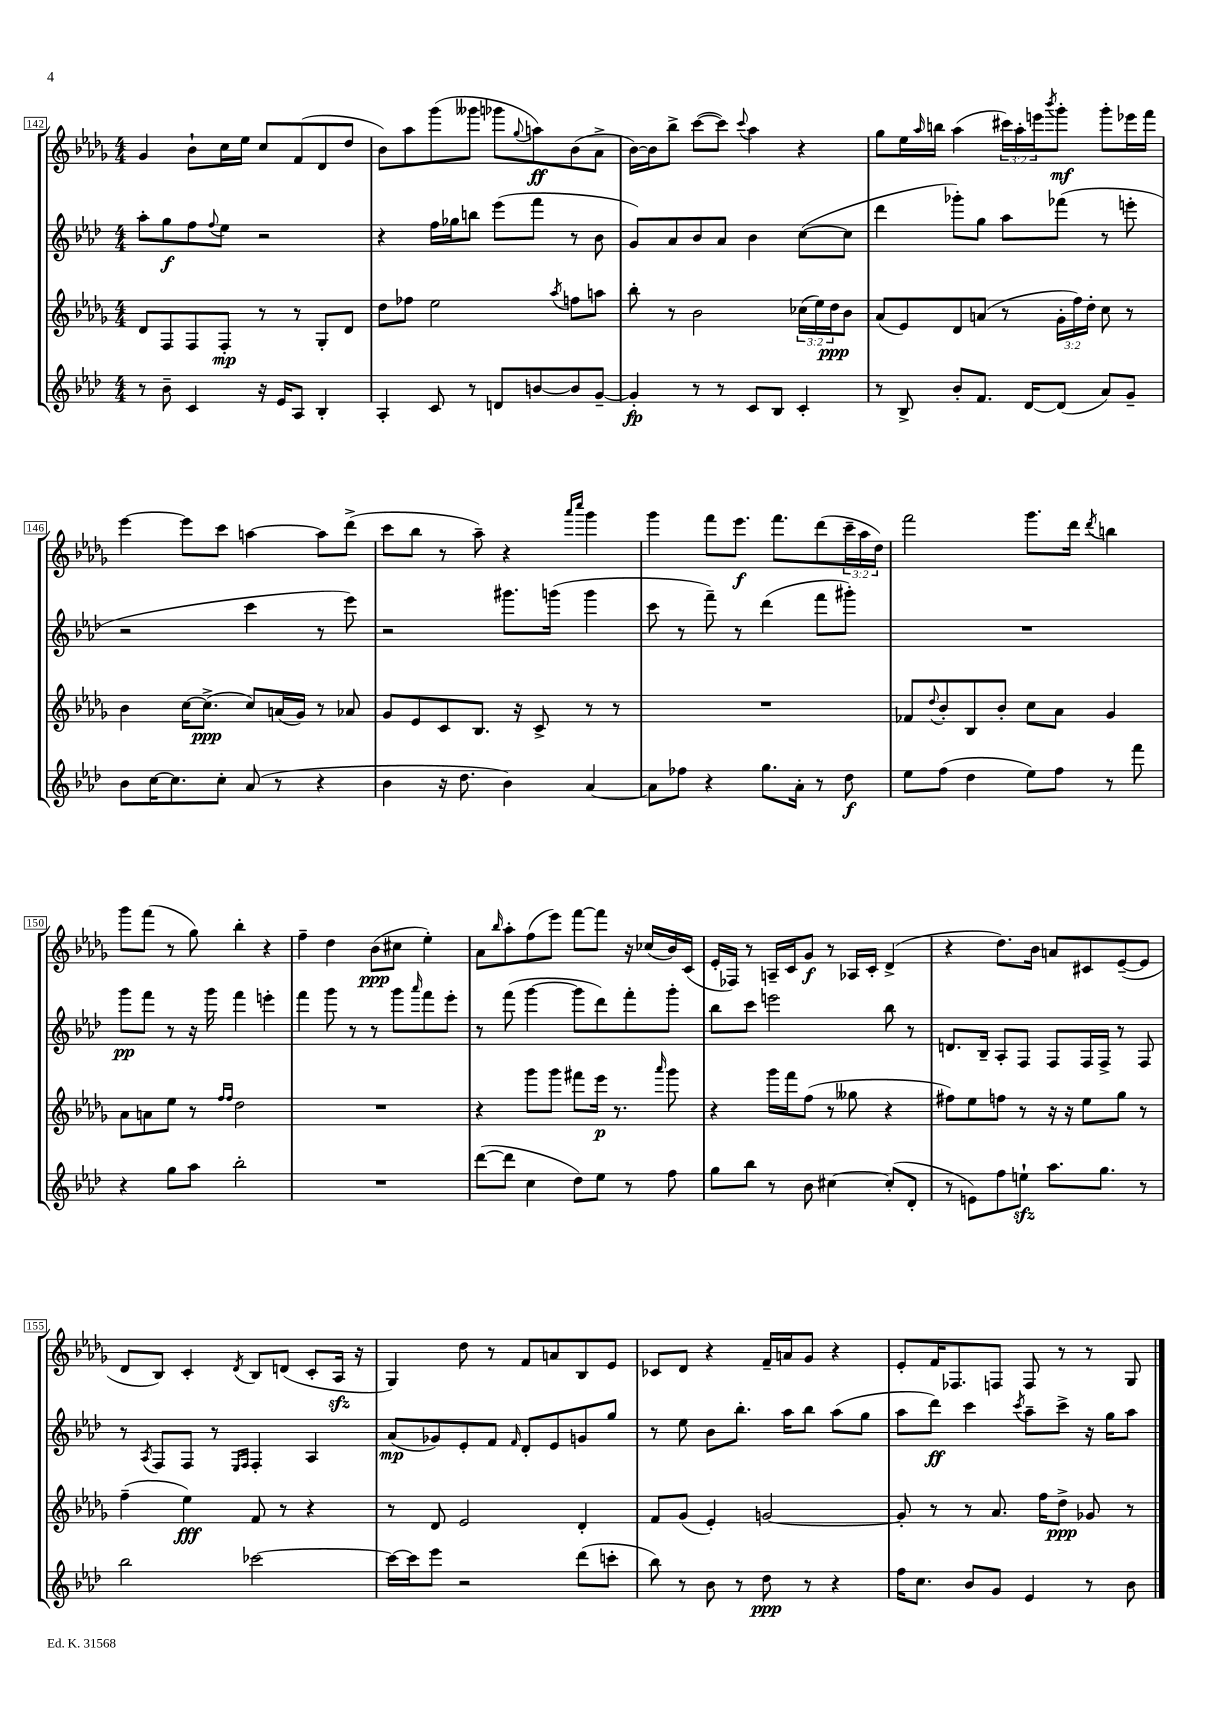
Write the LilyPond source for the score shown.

<<
\new StaffGroup <<
\new Staff = "s0" {
    \clef treble \key des \major \numericTimeSignature \time 4/4 \override Staff.TupletNumber.text = #tuplet-number::calc-fraction-text
    ges'4 bes'8-! c''16 ees''16 c''8 f'8( des'8 des''8 |
    bes'8) aes''8 ges'''8( geses'''8 ges'''8 \appoggiatura { ges''8 } a''8\ff) bes'8( aes'8-> |
    bes'16~) bes'16 bes''8-> c'''8~( c'''8) \appoggiatura { c'''8 } aes''4 r4 |
    ges''8 ees''16 \grace { aes''16 } b''16 aes''4( \tuplet 3/2 { cis'''16) aes''16-. e'''16 } \acciaccatura { bes'''8 } ges'''8-.\mf ges'''8-. ees'''16 f'''16 |
    ees'''4~ ees'''8 c'''8 a''4~ a''8 des'''8->( |
    c'''8 bes''8 r8 aes''8--) r4 \grace { aes'''16 c''''16 } ges'''4 |
    ges'''4 f'''8 ees'''8.\f f'''8. des'''8( \tuplet 3/2 { c'''16-- aes''16 des''16) } |
    f'''2 ges'''8. des'''16 \acciaccatura { des'''8 } b''4 |
    ges'''8 f'''8( r8 ges''8) bes''4-. r4 |
    f''4-- des''4 bes'8\ppp( cis''8 ees''4-.) |
    aes'8 \grace { bes''16 } aes''8-. f''8( ees'''8) f'''8~ f'''8 r16 ces''16( bes'16) c'16( |
    ees'16-. fes16) r8 a16-- c'16 ges'8\f r8 aes16 c'16-. des'4->( |
    r4 des''8.) bes'16 a'8 cis'8 ees'8~--( ees'8 |
    des'8 bes8) c'4-. \acciaccatura { des'8 } bes8 d'8( c'8-. aes16\sfz r16 |
    ges4) des''8 r8 f'8 a'8 bes8 ees'8 |
    ces'8 des'8 r4 f'16-- a'16 ges'8 r4 |
    ees'8-. f'16 fes8. f8 f8 r8 r8 ges8 \bar "|." |
}
\new Staff = "s1" {
    \clef treble \key aes \major \numericTimeSignature \time 4/4
    aes''8-. g''8\f f''8 \appoggiatura { f''8 } ees''8 r2 |
    r4 f''16 ges''16 b''8 ees'''8( f'''8 r8 bes'8 |
    g'8) aes'8 bes'8 aes'8 bes'4 c''8~( c''8 |
    des'''4 ges'''8-.) g''8 aes''8 fes'''8( r8 e'''8-. |
    r2 c'''4 r8 ees'''8) |
    r2 gis'''8. g'''16( g'''4 |
    c'''8 r8 f'''8--) r8 des'''4( f'''8 gis'''8-.) |
    R1 |
    g'''8\pp f'''8 r8 r16 g'''16 f'''4 e'''4-. |
    f'''4 g'''8 r8 r8 g'''8 \grace { aes'''16 } f'''8 ees'''8-. |
    r8 f'''8( g'''4~ g'''8 des'''8) f'''8-. g'''8-. |
    bes''8 c'''8 e'''2 bes''8 r8 |
    d'8. bes16-- aes8-. f8 f8 f16 f16-> r8 f8 |
    r8 \acciaccatura { aes8 } f8 f8 r8 \grace { ees16 f16 } f4-. aes4 |
    aes'8\mp( ges'8) ees'8-. f'8 \grace { f'16 } des'8-. ees'8 g'8 g''8 |
    r8 ees''8 bes'8 bes''8.-. aes''16 bes''8 aes''8( g''8 |
    aes''8 des'''8\ff) c'''4 \acciaccatura { c'''8 } aes''8-- c'''8-> r16 g''16 aes''8 \bar "|." |
}
\new Staff = "s2" {
    \clef treble \key des \major \numericTimeSignature \time 4/4 \override Staff.TupletNumber.text = #tuplet-number::calc-fraction-text
    des'8 f8 f8 f8-.\mp r8 r8 ges8-. des'8 |
    des''8 fes''8 ees''2 \acciaccatura { aes''8 } f''8 a''8 |
    bes''8-. r8 bes'2 \tuplet 3/2 { ces''16( ees''16) des''16\ppp } bes'8 |
    aes'8( ees'8) des'8 a'8( r8 \tuplet 3/2 { ges'16-. f''16) des''16-. } c''8 r8 |
    bes'4 c''16~ c''8.->\ppp( c''8) a'16( ges'16) r8 aes'8 |
    ges'8 ees'8 c'8 bes8. r16 c'8-> r8 r8 |
    R1 |
    fes'8 \appoggiatura { des''8 } bes'8-. bes8 bes'8-. c''8 aes'8 ges'4 |
    aes'8 a'8 ees''8 r8 \grace { f''16 f''16 } des''2 |
    R1 |
    r4 ges'''8 ges'''8 fis'''8 ees'''16\p r8. \grace { aes'''16 } ges'''8 |
    r4 ges'''16 f'''16 f''8( r8 geses''8 r4 |
    fis''8) ees''8 f''8 r8 r16 r16 ees''8 ges''8 r8 |
    f''4--( ees''4\fff) f'8 r8 r4 |
    r8 des'8 ees'2 des'4-. |
    f'8 ges'8( ees'4-.) g'2~ |
    g'8-. r8 r8 aes'8. f''16 des''8->\ppp ges'8 r8 \bar "|." |
}
\new Staff = "s3" {
    \clef treble \key aes \major \numericTimeSignature \time 4/4
    r8 bes'8-- c'4 r16 ees'16 aes8 bes4-. |
    aes4-. c'8 r8 d'8 b'8~ b'8 g'8~-- |
    g'4-.\fp r8 r8 c'8 bes8 c'4-. |
    r8 bes8-> bes'8-. f'8. des'16~ des'8( aes'8) g'8-- |
    bes'8 c''16~ c''8. c''8-. aes'8( r8 r4 |
    bes'4 r16 des''8. bes'4) aes'4~ |
    aes'8 fes''8 r4 g''8. aes'16-. r8 des''8\f |
    ees''8 f''8( des''4 ees''8) f''8 r8 f'''8 |
    r4 g''8 aes''8 bes''2-. |
    R1 |
    des'''8~( des'''8 c''4 des''8) ees''8 r8 f''8 |
    g''8 bes''8 r8 bes'8 cis''4~ cis''8-.( des'8-. |
    r8 e'8) f''8 e''8-!\sfz aes''8. g''8. r8 |
    bes''2 ces'''2~ |
    ces'''16~ ces'''16 ees'''8 r2 des'''8( c'''8-. |
    bes''8) r8 bes'8 r8 des''8\ppp r8 r4 |
    f''16 c''8. bes'8 g'8 ees'4 r8 bes'8 \bar "|." |
}
>>
>>
\layout { \context { \Score currentBarNumber = #142 \override BarNumber.stencil = #(make-stencil-boxer 0.1 0.3 ly:text-interface::print) } }
